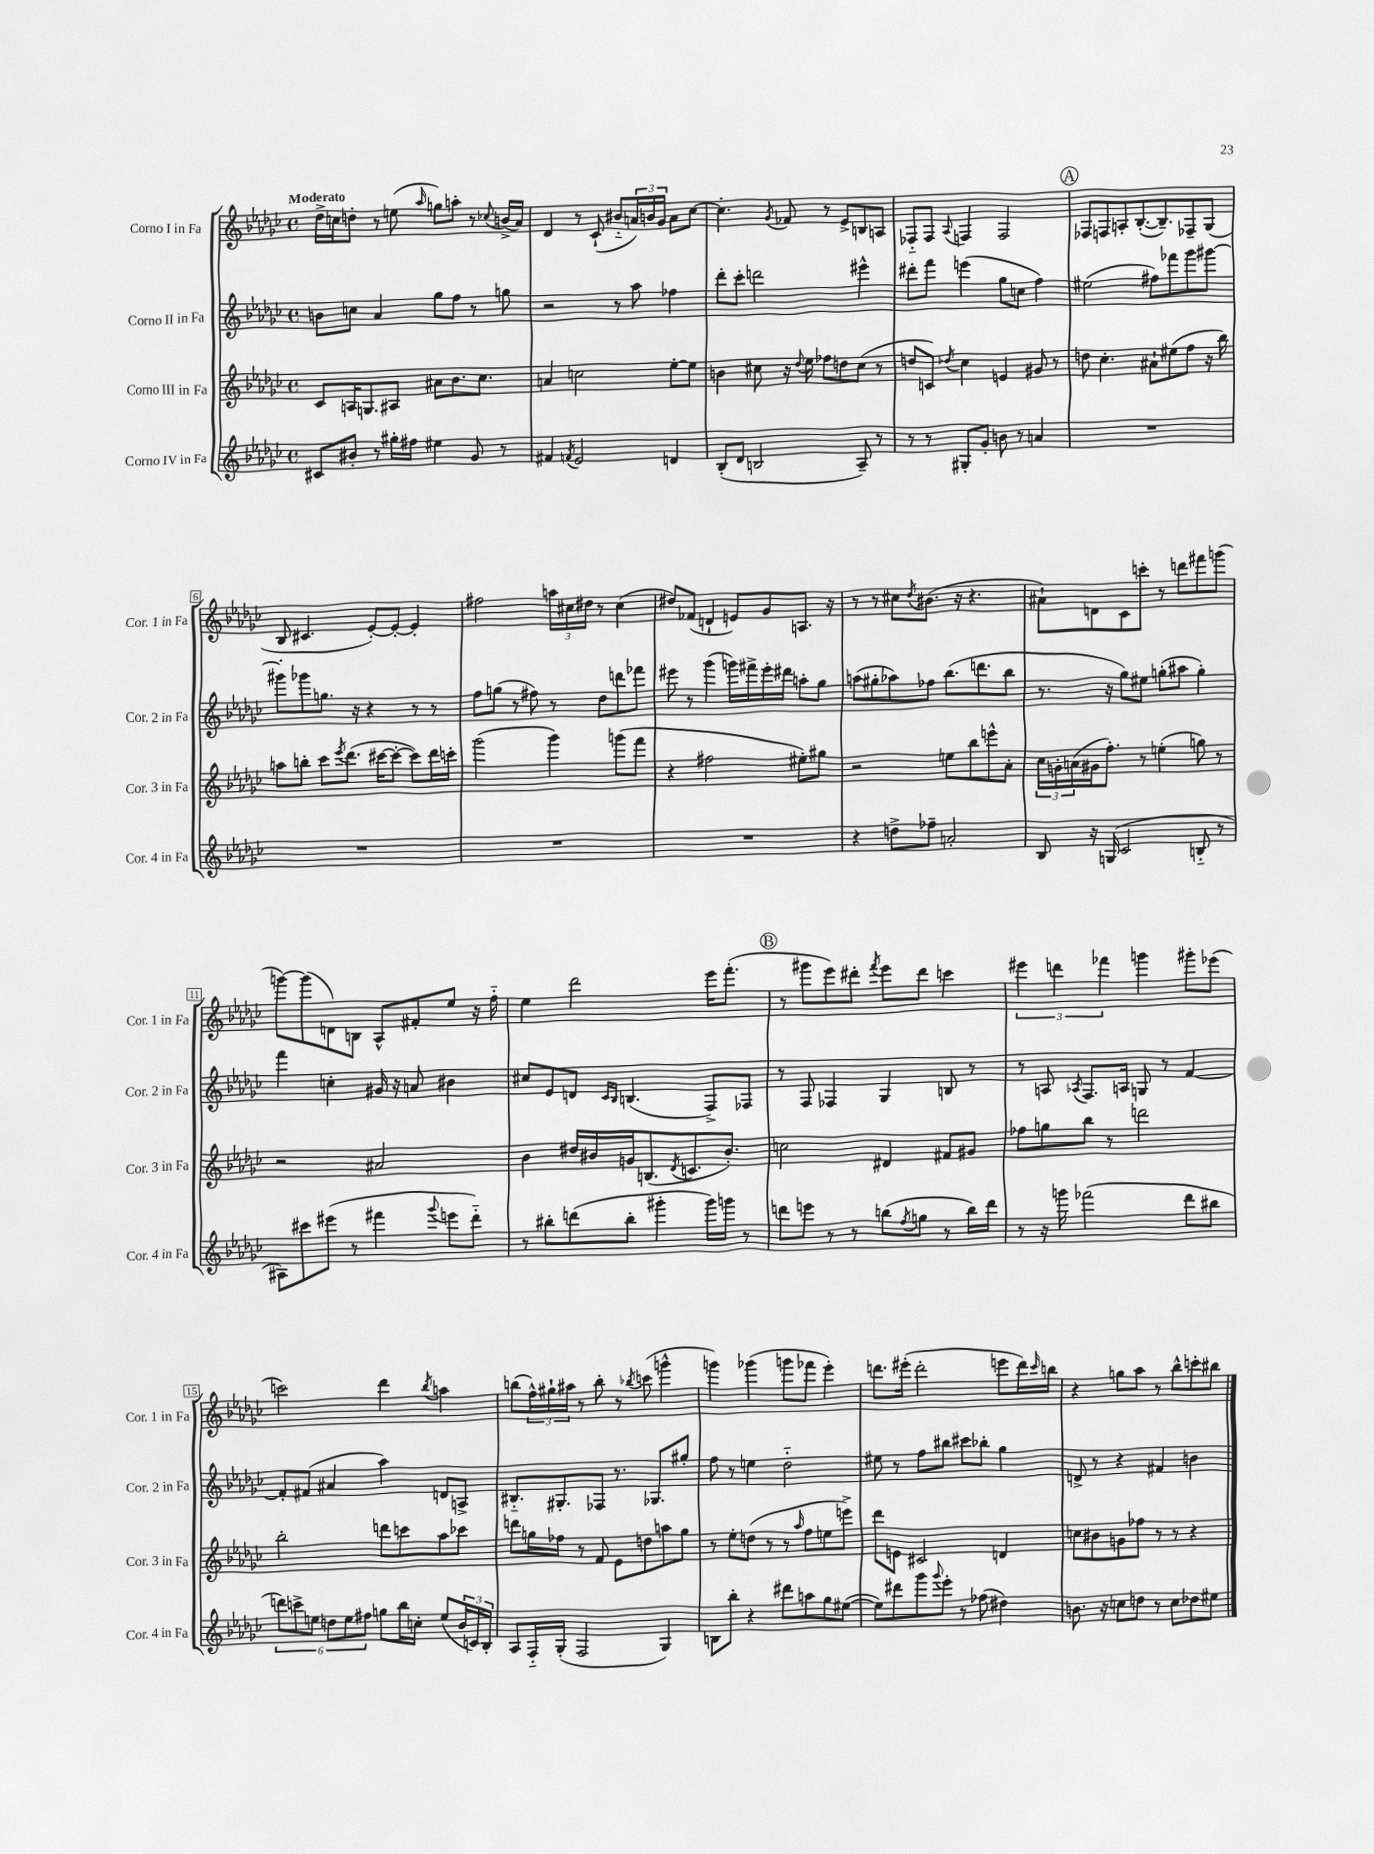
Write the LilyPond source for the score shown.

<<
\new StaffGroup <<
\new Staff = "s0" \with { instrumentName = "Corno I in Fa" shortInstrumentName = "Cor. 1 in Fa" } {
    \clef treble \key ges \major \defaultTimeSignature \time 4/4 \tempo "Moderato"
    des''16-> c''16 d''8-. r8 e''8( \grace { aes''16 } g''8) a''8-. r8 \appoggiatura { ces''8 } b'16->( aes'16) |
    des'4 r8 ces'8-!( bis'8-_ \tuplet 3/2 { a'16) b'16 ges'16 } a'8 ces''8~ |
    ces''4.-. \acciaccatura { ges'8 } fes'8 r8 ees'8-> b8 a8 |
    fes8-_ fes8 \appoggiatura { aes8 } f4 f2 |
    \mark \markup { \circle "A" } fes8 f8 a8-. bes8.~-.( bes8.--) fes8-- ges8( |
    bes8 cis'4. ees'8~-.) ees'8~-. ees'4-. |
    fis''2 \tuplet 3/2 { a''16 cis''16 dis''16 } r8 cis''4( |
    dis''8) fes'8( d'4-! e'8) ges'8 a8. r16 |
    r8 r8 cis''8 \acciaccatura { des''8 } bis'8.( r16 r4. |
    ais'8-!) d'8 ces'8 c'''8-. r8 d'''8 fis'''8 g'''8( |
    g'''8~) g'''8( d'8) b8 aes8-^ fis'8-. ees''8 r16 f''16-_ |
    ees''4 des'''2 ees'''16 f'''8.-.( |
    \mark \markup { \circle "B" } r8 gis'''8 ees'''8) dis'''8-. \acciaccatura { f'''8 } ees'''8 dis'''8 c'''4 |
    \tuplet 3/2 { eis'''4 d'''4 fes'''4 } g'''4 gis'''8-. ees'''8( |
    c'''2) des'''4 \acciaccatura { bes''8 } a''4 |
    b''8( \tuplet 3/2 { f''16-^) gis''16-! ais''16 } r8 b''8-. r8 \acciaccatura { bes''8 } c'''8( g'''4-^ |
    g'''4) ges'''4( g'''8 fes'''8 ees'''4-.) |
    d'''8. eis'''16-.( d'''2-. e'''8 d'''16) \grace { ces'''16 } b''16 |
    r4 g''8 aes''8 r8 bes''8-^ c'''8-. bis''8 \bar "|." |
}
\new Staff = "s1" \with { instrumentName = "Corno II in Fa" shortInstrumentName = "Cor. 2 in Fa" } {
    \clef treble \key ges \major \defaultTimeSignature \time 4/4
    b'8 c''8 aes'4 ges''8 f''8 r8 g''8 |
    r2 r8 aes''8 fes''4 |
    des'''8-. ces'''8-. d'''2 eis'''4-^ |
    dis'''8-. f'''8 e'''4( ges''8 c''8 f''4) |
    \mark \markup { \circle "A" } eis''2( fis''8) fes'''8 ges'''8 gis'''8~ |
    gis'''8-. ges'''8 g''8. r16 r4 r8 r8 |
    f''8 g''8( r8 fis''8) r8 des''8 d'''8 fes'''8 |
    eis'''8 r8 ges'''4( g'''16) fis'''16-> eis'''16-. dis'''16 a''8-. ges''8 |
    a''8( gis''8-. aes''8) fes''8 bes''8.( d'''8. bes''8 |
    r8. r16 ges''8) eis''8 g''8-.( ais''8 g''4-.) |
    f'''4 c''4-. gis'16 r16 a'8 bis'4 |
    cis''8 ees'8 d'8 \grace { ces'16 bes16 } b4.( f8->) fes8 |
    \mark \markup { \circle "B" } r8 f8 fes4 ges4 b8 r8 |
    r8 a8 \acciaccatura { aes8 } f8. a16 g8 r8 f'4~ |
    f'8-. fis'8( ais'4 aes''4) d'8 a8-> |
    bis8.-_ gis8.-. fes8 r8. ges8. gis''8-. |
    f''8 r8 e''4 des''2-_ |
    eis''8 r8 f''8 bis''8 cis'''8 bes''8-. ges''4 |
    d'8-> r8 r4 fis'4 b'4 \bar "|." |
}
\new Staff = "s2" \with { instrumentName = "Corno III in Fa" shortInstrumentName = "Cor. 3 in Fa" } {
    \clef treble \key ges \major \defaultTimeSignature \time 4/4
    ces'8 a16 g8. ais8 ais'8 bes'8. ces''8. |
    a'4 c''2 ees''8~-. ees''8 |
    b'4 cis''8 r16 \appoggiatura { des''8 } ees''16 fes''8 d''8 cis''8( r8 |
    d''8 c'8) \acciaccatura { des''8 } ces''4 e'4 gis'8 r8 |
    \mark \markup { \circle "A" } d''8 ces''4.-. ais'8-! eis''8( f''8 r16 bes''16) |
    a''8 b''8-. ces'''8 \acciaccatura { ees'''8 } des'''8.( cis'''16~ cis'''8~-. cis'''8) des'''16 c'''16-. |
    ges'''2( ges'''4) g'''8( f'''8 |
    r4 fis''2 eis''8-.) gis''8 |
    r2 e''8 bes''8 e'''8-^ aes'8-. |
    \tuplet 3/2 { ces''16 g'16-. a'16( } gis'16 f''8.-.) r8 e''4-.( g''8) r8 |
    r2 ais'2 |
    bes'4 dis''16 bis'16 g'16 b8.( \acciaccatura { des'8 } c'8. bis'8.-.) |
    \mark \markup { \circle "B" } c''2 dis'4 fis'8 gis'8 |
    fes''8 g''8 bes''8 r8 d'''2 |
    bes''2-. d'''8 c'''8 aes''8 ces'''8 |
    d'''8 g''16 fes''16 r8 f'8 ees'8 d''8 a''8 g''8 |
    r8 ees''8-. d''8( r8 r8 \grace { aes''16 } f''8 e''8 e'''8->) |
    des'''8 e'8 cis'2 d'4 |
    c''8 bis'8 g'8 fes''8 r8 r8 r4 \bar "|." |
}
\new Staff = "s3" \with { instrumentName = "Corno IV in Fa" shortInstrumentName = "Cor. 4 in Fa" } {
    \clef treble \key ges \major \defaultTimeSignature \time 4/4
    cis'8 bis'8-. r8 gis''16-. fis''16 eis''4 ges'8 r8 |
    fis'4 \acciaccatura { f'8 } ees'2 d'4 |
    bes8-.( des'8 b2 aes8--) r8 |
    r8 r8 gis8-. ges'8-. b'8 r8 a'4 |
    \mark \markup { \circle "A" } R1 |
    R1 |
    R1 |
    R1 |
    r4 d''8-> fes''8-- a'2-. |
    bes8 r16 g16( ces'2 b8-_ r8 |
    ais8) cis'''8 eis'''8( r8 fis'''4 \appoggiatura { ges'''8 } e'''8 des'''8-_) |
    r8 bis''8-. d'''8( bis''8-. gis'''4-. gis'''16) g'''16 r8 |
    \mark \markup { \circle "B" } d'''8 e'''8 r8 r8 b''8( \acciaccatura { f''8 } g''8 r8 b''16) d'''16 |
    r8 r16 g'''16 fes'''2( des'''8 bis''8 |
    \tuplet 6/4 { d'''8) c'''8-> e''8 d''8 e''8 fis''8 } g''8 bes''16 c''16-. e''8( \tuplet 3/2 { bes'16 c'16) bes16-. } |
    aes8 f16-_ ges16-.( f2 ges4) |
    b8 bes''8-. r4 dis'''8 a''8 ges''8 eis''8~( |
    eis''8) dis'''8 ges'''8 \appoggiatura { ges'''8 } ees'''8-. r8 fes''8( dis''4) |
    b'8. r16 c''8 d''8 r8 c''8 des''8 eis''8 \bar "|." |
}
>>
>>
\layout { \context { \Score \override BarNumber.stencil = #(make-stencil-boxer 0.1 0.3 ly:text-interface::print) } }
